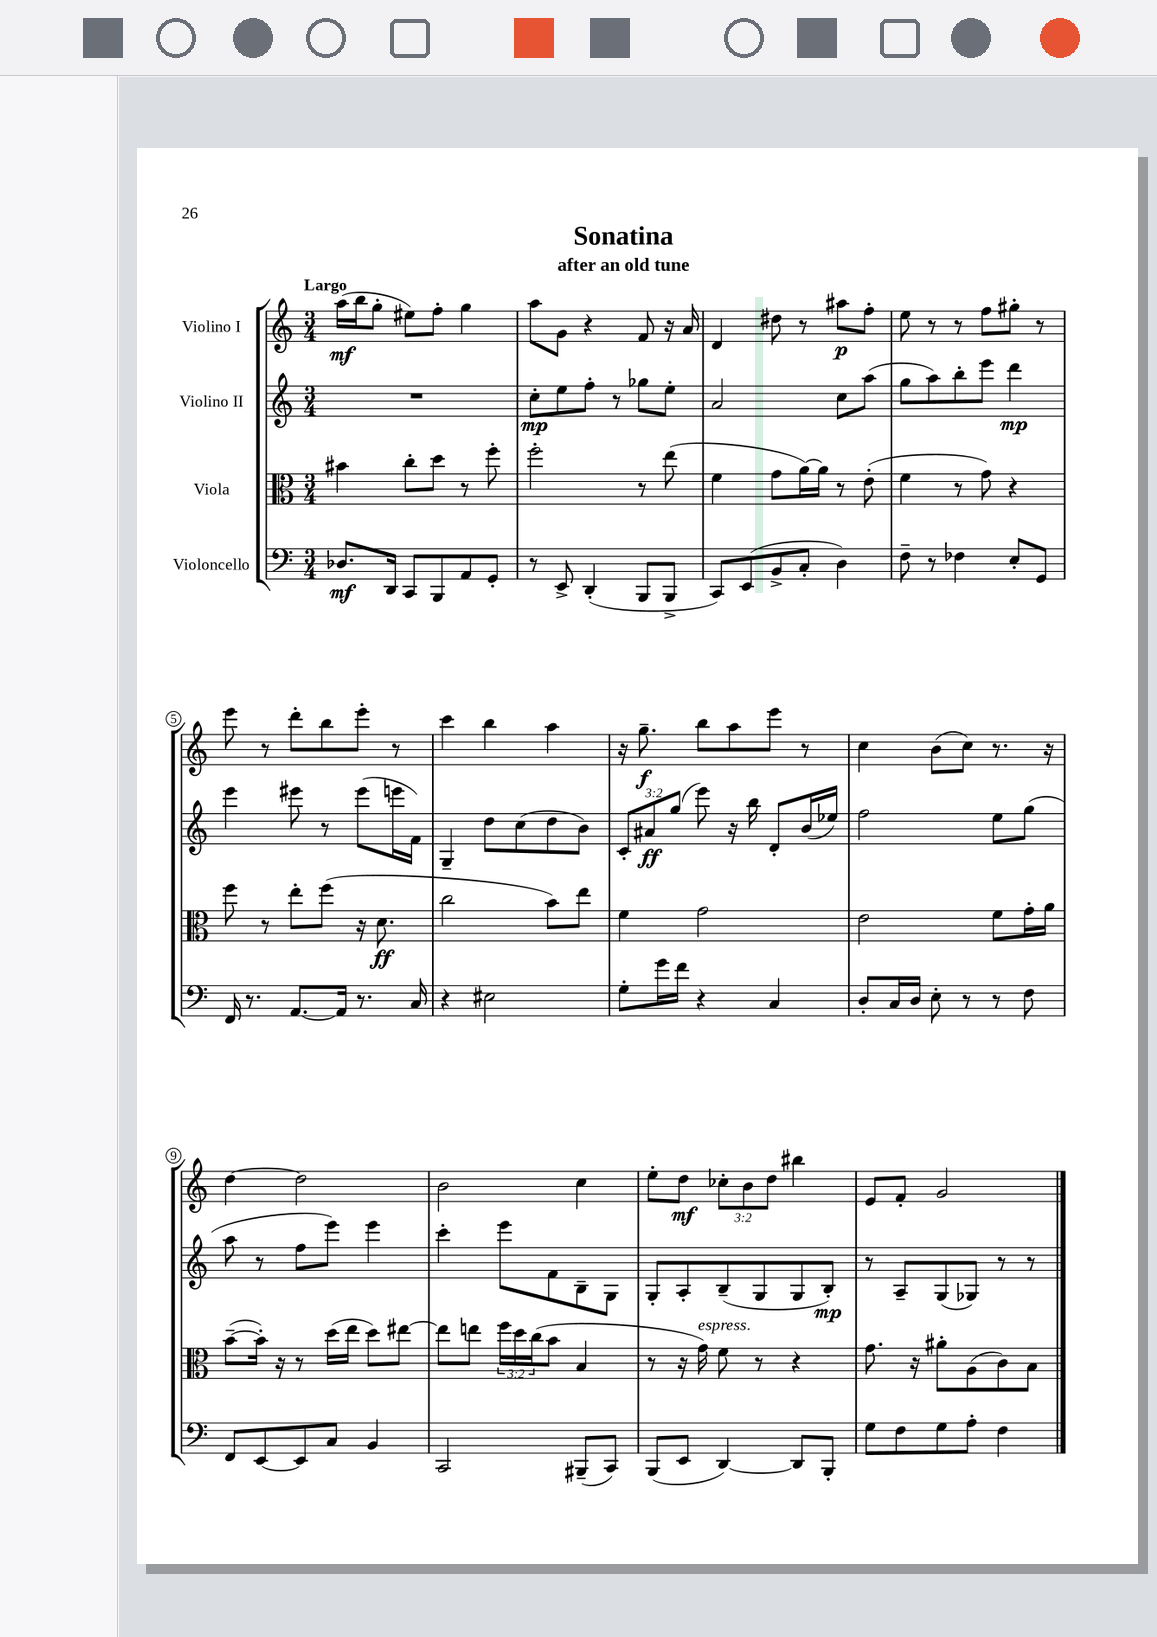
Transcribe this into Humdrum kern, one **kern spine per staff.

**kern	**dynam	**kern	**dynam	**kern	**dynam	**kern	**dynam
*part4	*part4	*part3	*part3	*part2	*part2	*part1	*part1
*staff4	*staff4	*staff3	*staff3	*staff2	*staff2	*staff1	*staff1
*I"Violoncello	*	*I"Viola	*	*I"Violino II	*	*I"Violino I	*
*clefF4	*	*clefC3	*	*clefG2	*	*clefG2	*
*k[]	*	*k[]	*	*k[]	*	*k[]	*
*M3/4	*	*M3/4	*	*M3/4	*	*M3/4	*
=1	=1	=1	=1	=1	=1	=1	=1
!	!	!	!	!	!	!LO:TX:a:B:t=Largo	!
8.D-X/L	mf	4b#X\	.	2.r	.	(16aa\LL	mf
.	.	.	.	.	.	16bb\J	.
.	.	.	.	.	.	8gg'\J	.
16DD/Jk	.	.	.	.	.	.	.
8CC/L	.	8cc'\L	.	.	.	8ee#X\L)	.
8BBB/	.	8dd\J	.	.	.	8ff'\J	.
8AA/	.	8r	.	.	.	4gg\	.
8GG'/J	.	8ff'\	.	.	.	.	.
=2	=2	=2	=2	=2	=2	=2	=2
8r	.	2ff'\	.	8cc'\L	mp	8aa\L	.
8EE^/	.	.	.	8ee\	.	8g\J	.
(4DD'/	.	.	.	8ff'\J	.	4r	.
.	.	.	.	8r	.	.	.
8BBB/L	.	8r	.	8gg-X\L	.	8f/	.
8BBB^/J	.	(8ee\	.	8ee'\J	.	16r	.
.	.	.	.	.	.	16a/	.
=3	=3	=3	=3	=3	=3	=3	=3
8CC/L)	.	4f\	.	2a/	.	4d/	.
(8EE/	.	.	.	.	.	.	.
8BB^/	.	8g\L	.	.	.	8dd#X\	.
8C'/J	.	[16a\L)	.	.	.	8r	.
.	.	16a\JJ]	.	.	.	.	.
4D\)	.	8r	.	8cc\L	.	8aa#X\L	p
.	.	(8e'\	.	(8aa\J	.	8ff'\J	.
=4	=4	=4	=4	=4	=4	=4	=4
8F~\	.	4f\	.	8gg\L	.	8ee\	.
8r	.	.	.	8aa\)	.	8r	.
4F-X\	.	8r	.	8bb'\	.	8r	.
.	.	8g\)	.	8eee\J	.	8ff\L	.
8E'/L	.	4r	.	4ddd\	mp	8gg#X'\J	.
8GG/J	.	.	.	.	.	8r	.
!!LO:LB:g=z
=5	=5	=5	=5	=5	=5	=5	=5
16FF/	.	8ff\	.	4eee\	.	8eee\	.
8.r	.	.	.	.	.	.	.
.	.	8r	.	.	.	8r	.
[8.AA/L	.	8ee'\L	.	8eee#X\	.	8ddd'\L	.
.	.	(8ff\J	.	8r	.	8bb\	.
16AA/Jk]	.	.	.	.	.	.	.
8.r	.	16r	.	(8eee#\L	.	8eee'\J	.
.	.	8.d\	ff	.	.	.	.
.	.	.	.	16eeen\L	.	8r	.
16C/	.	.	.	16f\JJ)	.	.	.
=6	=6	=6	=6	=6	=6	=6	=6
4r	.	2cc\	.	4G~/	.	4ccc\	.
2E#X\	.	.	.	8dd\L	.	4bb\	.
.	.	.	.	(8cc\	.	.	.
.	.	8b\L)	.	8dd\	.	4aa\	.
.	.	8ee\J	.	8b\J)	.	.	.
=7	=7	=7	=7	=7	=7	=7	=7
8G'\L	.	4f\	.	12c'/L	.	16r	.
.	.	.	.	.	.	8.gg~\	f
.	.	.	.	12a#X/	ff	.	.
16g\L	.	.	.	.	.	.	.
.	.	.	.	(12gg/J	.	.	.
16f\JJ	.	.	.	.	.	.	.
4r	.	2g\	.	8eee\)	.	8bb\L	.
.	.	.	.	16r	.	8aa\	.
.	.	.	.	16bb\	.	.	.
4C/	.	.	.	8d'/L	.	8eee\J	.
.	.	.	.	(16b/L	.	8r	.
.	.	.	.	16ee-X/JJ)	.	.	.
=8	=8	=8	=8	=8	=8	=8	=8
8D'/L	.	2e\	.	2ff\	.	4cc\	.
16C/L	.	.	.	.	.	.	.
16D/JJ	.	.	.	.	.	.	.
8E'\	.	.	.	.	.	(8b\L	.
8r	.	.	.	.	.	8cc\J)	.
8r	.	8f\L	.	8ee\L	.	8.r	.
8F\	.	16g'\L	.	(8gg\J	.	.	.
.	.	16a\JJ	.	.	.	16r	.
!!LO:LB:g=z
=9	=9	=9	=9	=9	=9	=9	=9
8FF/L	.	([8b~\L	.	8aa\	.	[4dd\	.
[8EE/	.	16b'\Jk])	.	8r	.	.	.
.	.	16r	.	.	.	.	.
8EE/]	.	8r	.	8ff\L	.	2dd\]	.
8C/J	.	(16dd\LL	.	8eee\J)	.	.	.
.	.	16ee\JJ	.	.	.	.	.
4BB/	.	8dd\L)	.	4eee\	.	.	.
.	.	[8ee#X\J	.	.	.	.	.
=10	=10	=10	=10	=10	=10	=10	=10
2CC/	.	8ee#\L]	.	4ccc'\	.	2b\	.
.	.	8een\J	.	.	.	.	.
.	.	24ff\LL	.	8eee\L	.	.	.
.	.	24dd\	.	.	.	.	.
.	.	(24cc\J	.	.	.	.	.
.	.	8b\J	.	8f\	.	.	.
(8BBB#X~/L	.	4B/	.	8B~\	.	4cc\	.
8CC/J)	.	.	.	8G\J	.	.	.
=11	=11	=11	=11	=11	=11	=11	=11
(8BBB/L	.	8r	.	8G'/L	.	8ee'\L	.
8EE/J	.	16r	.	8A'/	.	8dd\J	mf
!	!	!LO:TX:a:i:t=espress.	!	!	!	!	!
.	.	16g\)	.	.	.	.	.
[4DD/)	.	8f\	.	(8B~/	.	12cc-X'\L	.
.	.	.	.	.	.	12b\	.
.	.	8r	.	8G/	.	.	.
.	.	.	.	.	.	12dd\J	.
8DD/L]	.	4r	.	8G/	.	4bb#X\	.
8BBB'/J	.	.	.	8B'/J)	mp	.	.
=12	=12	=12	=12	=12	=12	=12	=12
8G\L	.	8.g\	.	8r	.	8e/L	.
8F\	.	.	.	8A~/L	.	8f'/J	.
.	.	16r	.	.	.	.	.
8G\	.	8a#X'\L	.	(8G/	.	2g/	.
8A'\J	.	(8A\	.	8G-X/J)	.	.	.
4F\	.	8c\)	.	8r	.	.	.
.	.	8B\J	.	8r	.	.	.
==	==	==	==	==	==	==	==
*-	*-	*-	*-	*-	*-	*-	*-
